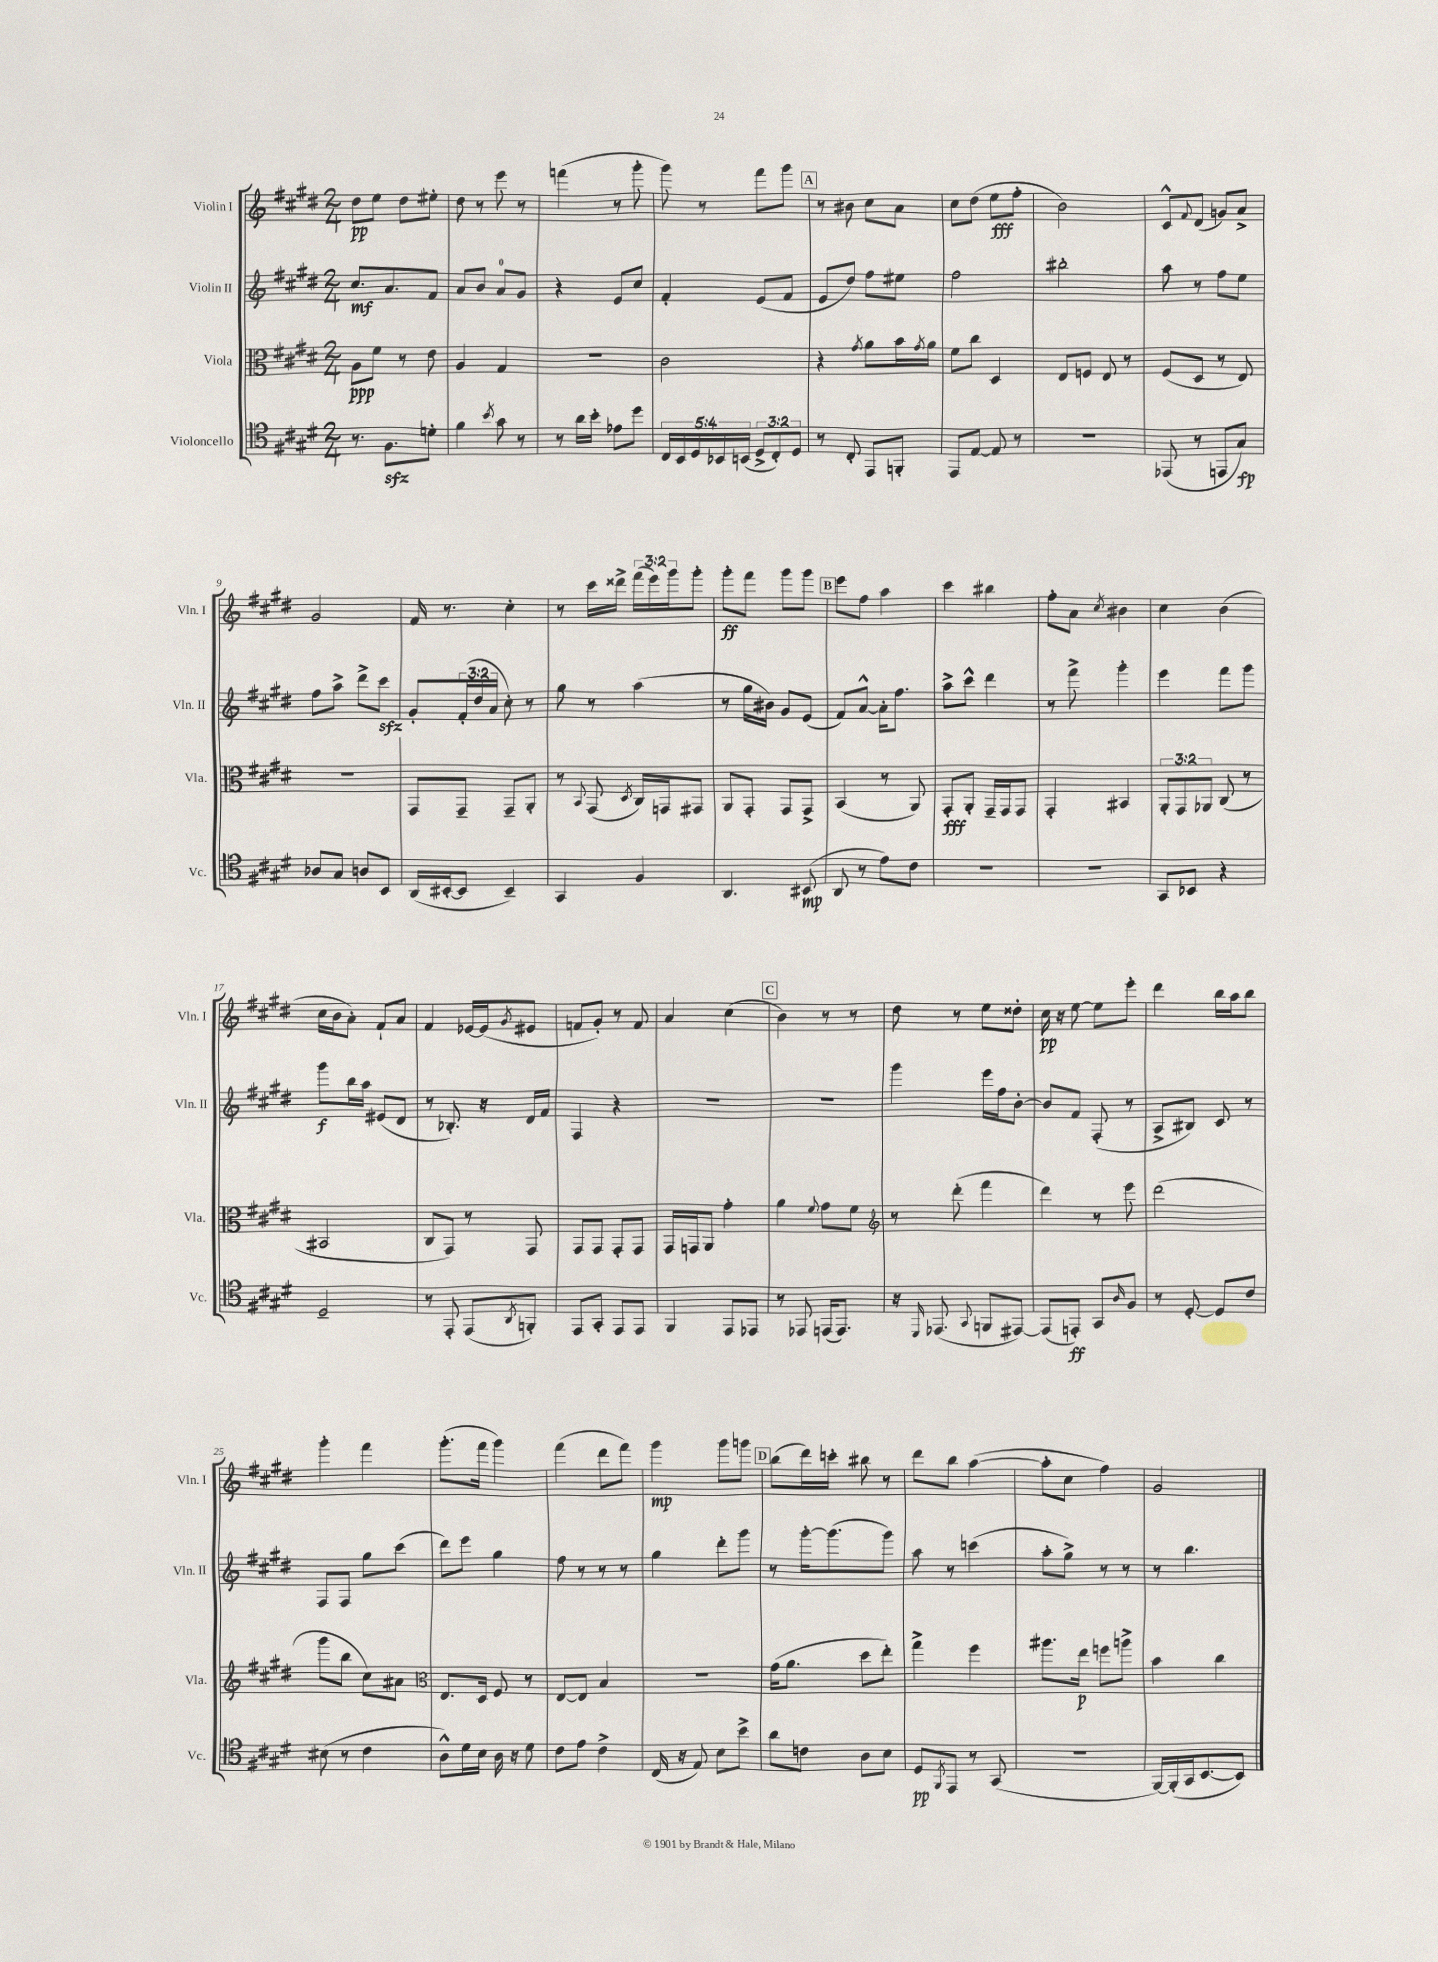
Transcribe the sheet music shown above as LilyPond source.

<<
\new StaffGroup <<
\new Staff = "s0" \with { instrumentName = "Violin I" shortInstrumentName = "Vln. I" } {
    \clef treble \key e \major \numericTimeSignature \time 2/4 \override Staff.TupletNumber.text = #tuplet-number::calc-fraction-text
    dis''8\pp e''8 dis''8 eis''8-. |
    dis''8 r8 e'''8 r8 |
    f'''4( r8 gis'''8-. |
    gis'''8) r8 fis'''8 gis'''8 |
    \mark \markup { \box "A" } r8 bis'8 cis''8 a'8 |
    cis''8 dis''8( e''8\fff fis''8-. |
    b'2) |
    cis'8-^ \appoggiatura { fis'8 } dis'8( g'8) a'8-> |
    gis'2 |
    fis'16 r8. cis''4-. |
    r8 cis'''16 disis'''16-> \tuplet 3/2 { fis'''16( e'''16) gis'''16 } gis'''8-. |
    gis'''8-.\ff fis'''8 gis'''8 gis'''8 |
    \mark \markup { \box "B" } e'''8 fis''8 a''4 |
    cis'''4 bis''4 |
    fis''8-. a'8 \acciaccatura { cis''8 } bis'4 |
    cis''4 b'4( |
    cis''16 b'16 a'8-.) fis'8-! a'8 |
    fis'4 ees'16~ ees'16( \acciaccatura { gis'8 } eis'8 |
    f'8 gis'8-.) r8 f'8 |
    a'4 cis''4( |
    \mark \markup { \box "C" } b'4) r8 r8 |
    dis''8 r8 e''8 disis''8-. |
    cis''16\pp r16 e''8~ e''8 e'''8-. |
    dis'''4 b''16 a''16 b''8 |
    gis'''4-. fis'''4 |
    gis'''8.-.( fis'''16 gis'''4) |
    fis'''4( dis'''8 fis'''8) |
    gis'''4\mp gis'''8 g'''8 |
    \mark \markup { \box "D" } b''8( dis'''16) c'''16-. bis''8 r8 |
    dis'''8 b''8 a''4~( |
    a''8-. cis''8 fis''4) |
    gis'2 \bar "|." |
}
\new Staff = "s1" \with { instrumentName = "Violin II" shortInstrumentName = "Vln. II" } {
    \clef treble \key e \major \numericTimeSignature \time 2/4 \override Staff.TupletNumber.text = #tuplet-number::calc-fraction-text
    cis''8.\mf a'8. fis'8 |
    a'8 b'8 a'8-0 gis'8 |
    r4 e'8 cis''8 |
    fis'4-. e'8( fis'8 |
    \mark \markup { \box "A" } e'8 dis''8) fis''8 eis''8 |
    fis''2 |
    bis''2-. |
    a''8 r8 fis''8 e''8 |
    fis''8 a''8-> dis'''8-> cis'''8\sfz |
    gis'8-. \tuplet 3/2 { fis'16-.( dis''16 a'16 } cis''8-.) r8 |
    gis''8 r8 a''4( |
    r8 gis''16 bis'16) gis'8 e'8( |
    \mark \markup { \box "B" } fis'8) a'8~-^ a'16-. fis''8. |
    a''8-> cis'''8-^ dis'''4 |
    r8 fis'''8-> gis'''4-. |
    e'''4 fis'''8 gis'''8 |
    gis'''8\f b''16 a''16 eis'8( dis'8 |
    r8 bes8.-.) r16 dis'16 fis'16 |
    fis4 r4 |
    R2 |
    \mark \markup { \box "C" } R2 |
    gis'''4 e'''16 fis''16 b'8~-. |
    b'8 fis'8 fis8-.( r8 |
    a8-> bis8) cis'8 r8 |
    fis8 fis8 gis''8 cis'''8( |
    dis'''8) e'''8 gis''4 |
    fis''8 r8 r8 r8 |
    gis''4 dis'''8-. gis'''8 |
    \mark \markup { \box "D" } r8 gis'''16~-. gis'''8.( gis'''8) |
    a''8 r8 c'''4( |
    a''8-. gis''8->) r8 r8 |
    r8 b''4. \bar "|." |
}
\new Staff = "s2" \with { instrumentName = "Viola" shortInstrumentName = "Vla." } {
    \clef alto \key e \major \numericTimeSignature \time 2/4 \override Staff.TupletNumber.text = #tuplet-number::calc-fraction-text
    a8\ppp fis'8 r8 e'8 |
    a4 gis4 |
    R2 |
    cis'2 |
    \mark \markup { \box "A" } r4 \acciaccatura { gis'8 } a'8 b'16 \acciaccatura { gis'8 } a'16 |
    fis'8 cis''8 dis4 |
    e8 f8 e8 r8 |
    fis8( dis8 r8 e8) |
    R2 |
    gis,8 gis,8-- gis,8-- a,8-. |
    r8 \appoggiatura { b,8 } gis,8( \acciaccatura { dis8 } cis16) g,16 gis,8 |
    a,8 gis,8-. gis,8 gis,8-> |
    \mark \markup { \box "B" } b,4( r8 a,8) |
    gis,8-.\fff a,8-. gis,16-- gis,16 gis,8 |
    gis,4-. bis,4 |
    \tuplet 3/2 { a,8-. gis,8 aes,8 } cis8( r8 |
    bis,2 |
    cis8 gis,8) r8 gis,8 |
    gis,8 gis,8 gis,8-. gis,8 |
    gis,16 g,16 a,8 gis'4-. |
    \mark \markup { \box "C" } a'4 \appoggiatura { fis'8 } gis'8 fis'8 |
    \clef treble r8 dis'''8-.( fis'''4 |
    dis'''4) r8 e'''8 |
    dis'''2( |
    gis'''8 b''8 cis''8) ais'8 |
    \clef alto e8. dis16 fis8 r8 |
    e8~ e8 b4 |
    R2 |
    \mark \markup { \box "D" } gis'16( a'8. dis''8 e''8-.) |
    gis''4-> fis''4 |
    ais''8. e''16\p f''8 a''8-> |
    b'4 cis''4 \bar "|." |
}
\new Staff = "s3" \with { instrumentName = "Violoncello" shortInstrumentName = "Vc." } {
    \clef tenor \key e \major \numericTimeSignature \time 2/4 \override Staff.TupletNumber.text = #tuplet-number::calc-fraction-text
    r8. fis8.\sfz d'8-. |
    fis'4 \acciaccatura { b'8 } gis'8 r8 |
    r8 a'16 b'16-. ees'8 dis''8 |
    \tuplet 5/4 { cis16 b,16 dis16 bes,16 b,16( } \tuplet 3/2 { dis8-> cis8-.) dis8 } |
    \mark \markup { \box "A" } r8 cis8-. e,8 f,8-. |
    e,8 e8~ e8 r8 |
    R2 |
    ees,8( r8 e,8 gis8\fp) |
    aes8 gis8 a8 b,8 |
    a,16( bis,16~-. bis,8 bis,4--) |
    gis,4 fis4 |
    a,4. bis,8\mp( |
    \mark \markup { \box "B" } a,8 r8 e'8) cis'8 |
    R2 |
    R2 |
    gis,8 bes,8 r4 |
    dis2-- |
    r8 e,8-. e,8( \acciaccatura { a,8 } f,8-.) |
    e,8 gis,8-. e,8 e,8 |
    fis,4 e,8 ees,8 |
    \mark \markup { \box "C" } r8 ees,8 e,16( e,8.) |
    r16 \grace { dis,16 } ees,8.( \appoggiatura { gis,8 } f,8 eis,8~) |
    eis,8( e,8-.\ff) gis,8 \grace { a16 } fis8 |
    r8 dis8~-. dis8 cis'8 |
    bis8( r8 cis'4 |
    a8-^) dis'16 b16 a16 r16 dis'8 |
    cis'8 e'8 cis'4-> |
    cis16( r16 e8) b8 b'8-> |
    \mark \markup { \box "D" } a'8 c'8 a8 b8 |
    dis8\pp \acciaccatura { fis,8 } e,8 r8 gis,8( |
    R2 |
    fis,16~) fis,16-.( gis,16 b,8.~ b,8) \bar "|." |
}
>>
>>
